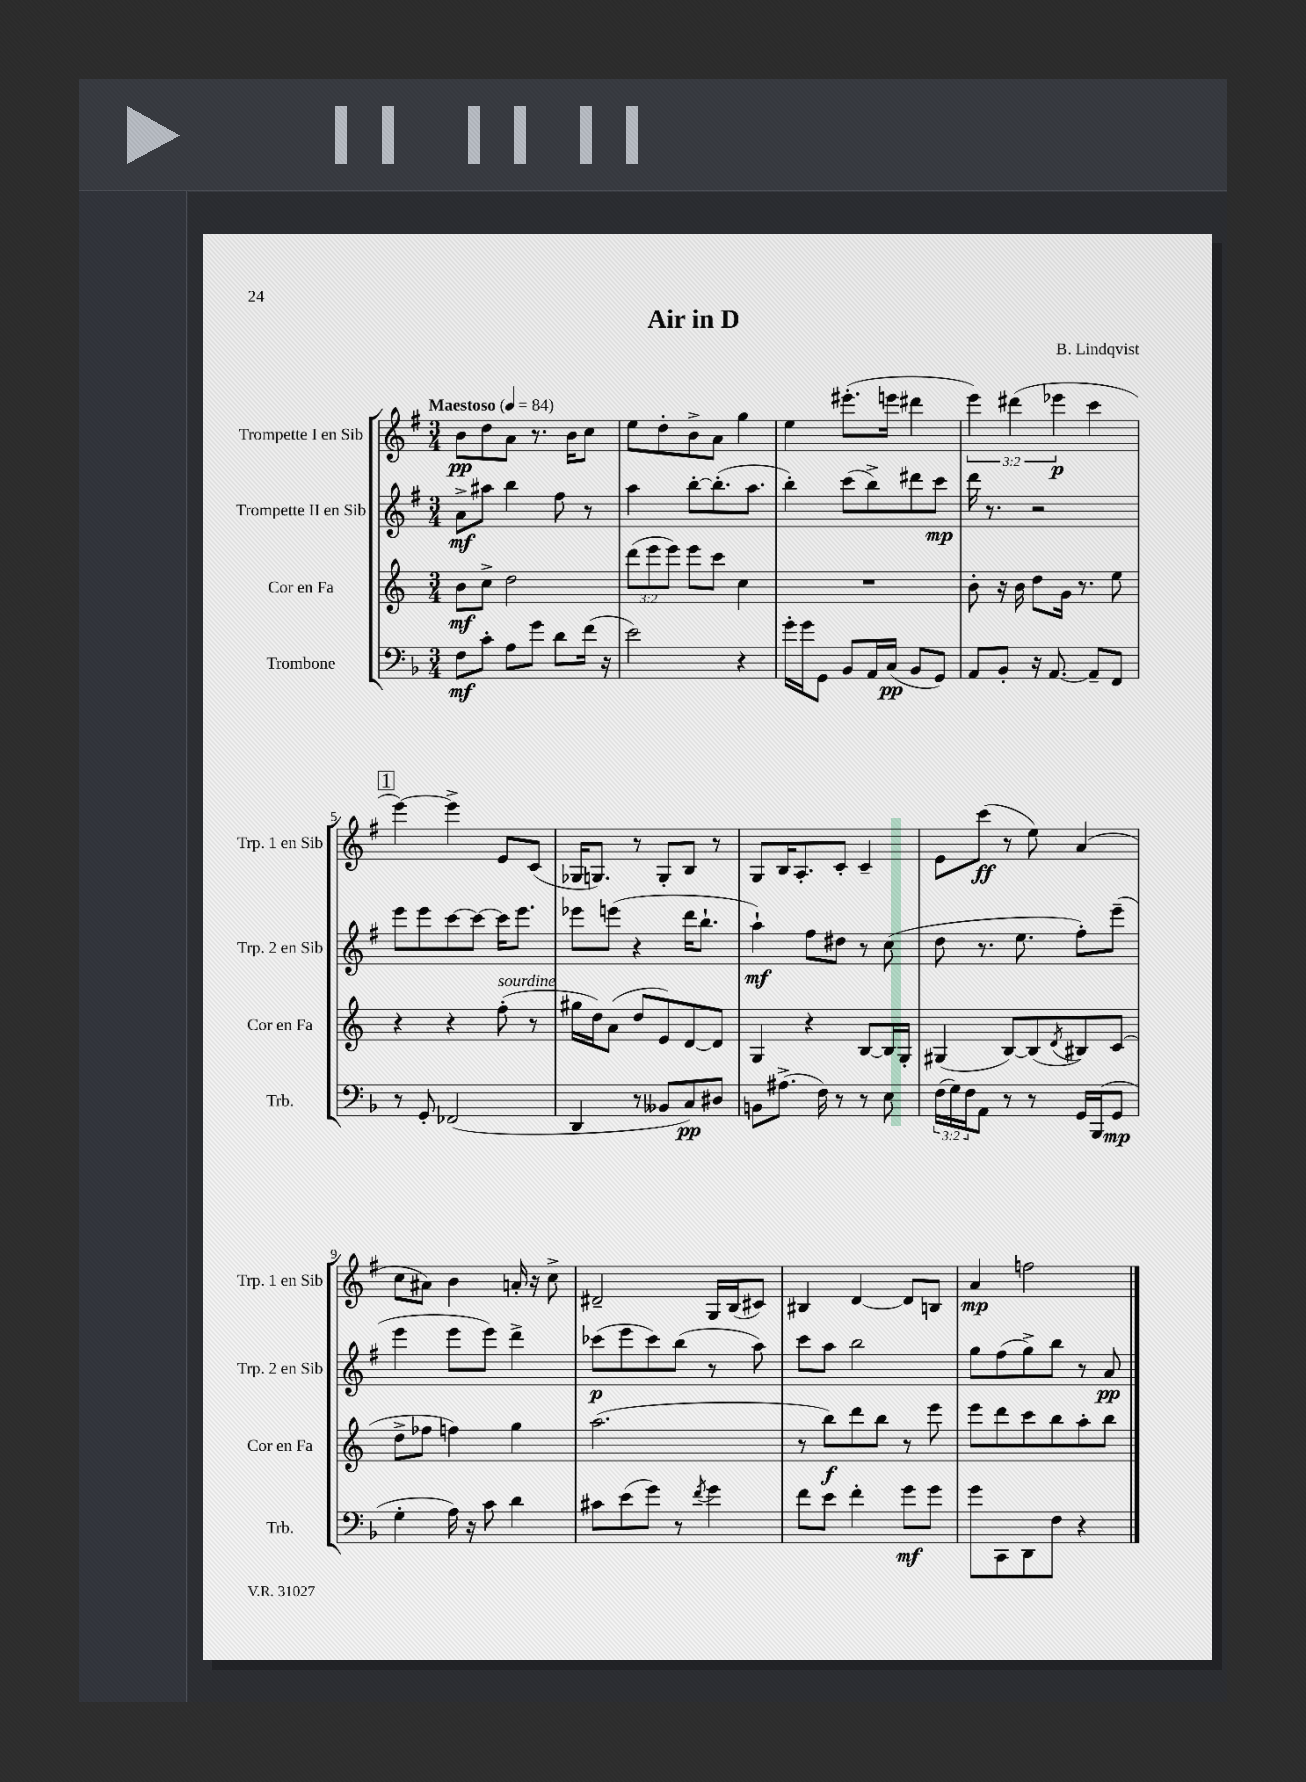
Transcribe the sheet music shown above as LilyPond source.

\header { title = "Air in D" composer = "B. Lindqvist" }
<<
\new StaffGroup <<
\new Staff = "s0" \with { instrumentName = "Trompette I en Sib" shortInstrumentName = "Trp. 1 en Sib" } {
    \clef treble \key g \major \numericTimeSignature \time 3/4 \override Staff.TupletNumber.text = #tuplet-number::calc-fraction-text \tempo "Maestoso" 4 = 84
    b'8\pp d''8 a'8 r8. b'16 c''8 |
    e''8 d''8-. b'8-> a'8 g''4 |
    e''4 eis'''8.-.( e'''16 dis'''4 |
    \tuplet 3/2 { e'''4) dis'''4( ees'''4\p } c'''4 |
    \mark \markup { \box "1" } e'''4~) e'''4-> e'8 c'8( |
    ges16 g8.) r8 g8-. b8 r8 |
    g8 b16 a8.-. c'8-. c'4-- |
    e'8 c'''8\ff( r8 e''8) a'4( |
    c''8 ais'8) b'4 a'16-. r16 c''8-> |
    dis'2-- g16 b16( cis'8) |
    bis4 d'4~ d'8 b8 |
    a'4\mp f''2 \bar "|." |
}
\new Staff = "s1" \with { instrumentName = "Trompette II en Sib" shortInstrumentName = "Trp. 2 en Sib" } {
    \clef treble \key g \major \numericTimeSignature \time 3/4
    a'8->\mf ais''8 b''4 fis''8 r8 |
    a''4 b''8~-. b''8.-.( a''8. |
    b''4-.) c'''8( b''8->) dis'''8 c'''8\mp |
    d'''16 r8. r2 |
    \mark \markup { \box "1" } e'''8 e'''8 c'''8~ c'''8~ c'''16 e'''8. |
    ees'''8 e'''8( r4 d'''16 b''8.-! |
    a''4-!\mf) fis''8 dis''8 r8 c''8( |
    d''8 r8. e''8. fis''8-.) e'''8--( |
    e'''4 e'''8 e'''8) d'''4-> |
    ces'''8\p( e'''8 ces'''8) b''8( r8 a''8) |
    c'''8 a''8 b''2 |
    g''8 fis''8( g''8->) b''8 r8 a'8\pp \bar "|." |
}
\new Staff = "s2" \with { instrumentName = "Cor en Fa" shortInstrumentName = "Cor en Fa" } {
    \clef treble \key c \major \numericTimeSignature \time 3/4 \override Staff.TupletNumber.text = #tuplet-number::calc-fraction-text
    b'8\mf c''8-> d''2 |
    \tuplet 3/2 { d'''8( e'''8 e'''8) } e'''8 c'''8 c''4 |
    R2. |
    b'8-. r16 b'16 d''8 g'16 r8. e''8 |
    \mark \markup { \box "1" } r4 r4 f''8-.^\markup { \italic "sourdine" }( r8 |
    gis''16 d''16) a'8( d''8 e'8) d'8~ d'8 |
    g4 r4 b8~ b16 g16-. |
    gis4( b8~) b8( \acciaccatura { d'8 } bis8) c'8( |
    d''8-> fes''8 f''4) g''4 |
    a''2.( |
    r8 b''8\f) d'''8 b''8 r8 e'''8 |
    e'''8 d'''8 c'''8 b''8 a''8-. b''8 \bar "|." |
}
\new Staff = "s3" \with { instrumentName = "Trombone" shortInstrumentName = "Trb." } {
    \clef bass \key f \major \numericTimeSignature \time 3/4 \override Staff.TupletNumber.text = #tuplet-number::calc-fraction-text
    f8\mf c'8-. a8 g'8 d'8 f'16( r16 |
    e'2) r4 |
    g'16-. g'16 g,8 bes,8 a,16 c16\pp( bes,8 g,8) |
    a,8 bes,8-. r16 a,8.~ a,8-- f,8 |
    \mark \markup { \box "1" } r8 g,8-. fes,2( |
    d,4 r8 beses,8 c8\pp) dis8 |
    b,8 ais8.->( f16) r8 r8 e8 |
    \tuplet 3/2 { f16( g16) f16 } a,8 r8 r8 g,16 bes,,16( g,8\mp |
    g4-. a16) r16 c'8 d'4 |
    cis'8 e'8( g'8) r8 \acciaccatura { f'8 } g'4 |
    f'8 e'8 f'4-. g'8\mf g'8 |
    g'8 c,8 d,8 f8 r4 \bar "|." |
}
>>
>>
